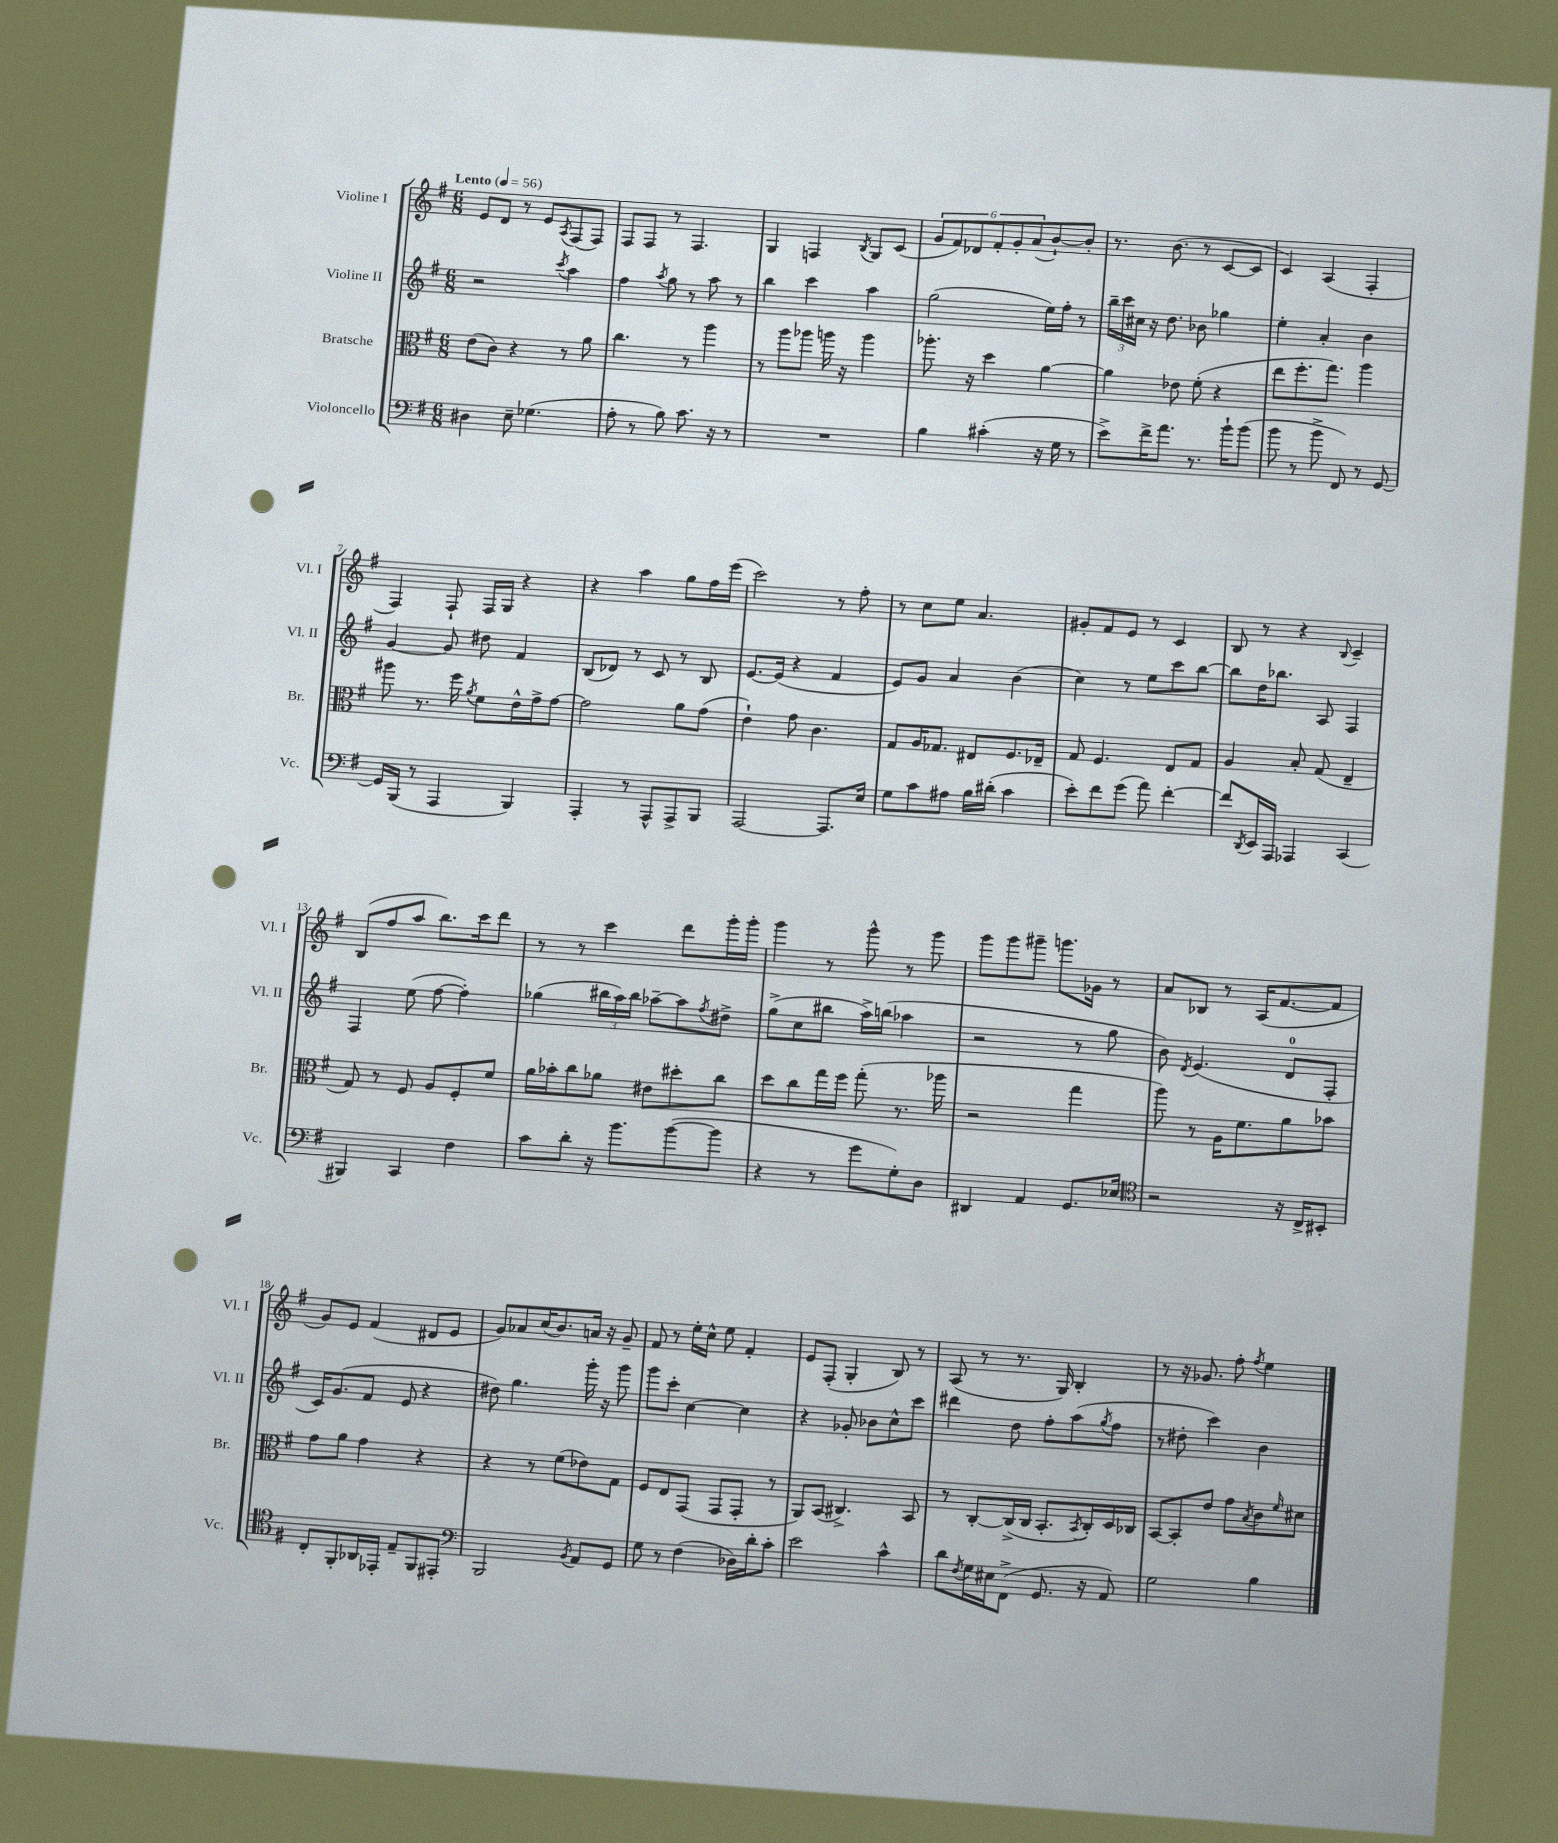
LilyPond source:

<<
\new StaffGroup <<
\new Staff = "s0" \with { instrumentName = "Violine I" shortInstrumentName = "Vl. I" } {
    \clef treble \key g \major \numericTimeSignature \time 6/8 \tempo "Lento" 4 = 56
    e'8 d'8 r8 e'8 \acciaccatura { a8 } fis8( fis8) |
    fis8 fis8 r8 fis4. |
    g4 f4 \acciaccatura { b8 } g8 c'8( |
    \tuplet 6/4 { g'8 fis'8) des'8 fis'8-. g'8-. a'8( } b'8~-!) b'8-. |
    r8. b'8.( r8 c'8~ c'8 |
    c'4) a4( fis4-. |
    fis4) fis8-! fis16 g16 r4 |
    r4 a''4 g''8 fis''16 e'''16( |
    c'''2) r8 fis''8-. |
    r8 c''8 e''8 a'4. |
    gis'8-. fis'8 e'8 r8 c'4 |
    b8 r8 r4 \appoggiatura { b8 } c'4-- |
    b8( fis''8 a''8 b''8.) c'''16 d'''8 |
    r8 r8 c'''4 d'''8 g'''16-. g'''16-. |
    g'''4 r8 g'''8-^ r8 g'''8 |
    g'''8 g'''8 gis'''8-- g'''8. ges'16 r8 |
    a'8 bes8 r8 a16( fis'8.~ fis'8 |
    g'8) e'8 fis'4( dis'8 e'8 |
    g'8) aes'8 c''16( b'8.) a'16 r16 g'8-- |
    fis'8 r8 e''16-. c''16-^ e''8 fis'4-. |
    e'8 fis8-.( g4-. b8) r8 |
    a8( r8 r8. g16) b4-. |
    r8 r16 ges'8. fis''8-. \acciaccatura { fis''8 } e''4 \bar "|." |
}
\new Staff = "s1" \with { instrumentName = "Violine II" shortInstrumentName = "Vl. II" } {
    \clef treble \key g \major \numericTimeSignature \time 6/8
    r2 \acciaccatura { c'''8 } a''4 |
    fis''4 \acciaccatura { a''8 } g''8 r8 a''8 r8 |
    b''4 c'''4 a''4 |
    g''2( e''16) fis''16-. r8 |
    \tuplet 3/2 { b''16-- c'''16 cis''16 } r16 d''8. bes'8 ges''4 |
    e''4-. a'4-. b'4 |
    g'4~ g'8 dis''8 fis'4 |
    b8( des'8) r8 c'8 r8 b8 |
    e'8.~ e'16( r4 fis'4 |
    e'8) g'8 a'4 b'4( |
    c''4) r8 e''8 c'''8 b''8~ |
    b''8 d''16 bes''8. a8 fis4 |
    fis4 e''8( fis''8~ fis''4-.) |
    ges''4( \tuplet 3/2 { bis''16 a''16) bis''16 } aes''8~-- aes''8 \acciaccatura { fis''8 } dis''8-> |
    g''8->( c''8 bis''8 a''16->) b''16( aes''4 |
    r2 r8 g''8 |
    b'8) \acciaccatura { d'8 } e'4.( d'8-0 fis8-. |
    c'16) g'8.( fis'8 e'8 r4 |
    dis''8) g''4. g'''16-. r16 g'''8 |
    g'''8 c'''8-. c''4~ c''4 |
    r4 ges'8-. bes'8 c''8-^ c'''8 |
    dis'''4 d''8 fis''8-. a''8( \acciaccatura { g''8 } fis''8 |
    r8 dis''8-. c'''4) b'4 \bar "|." |
}
\new Staff = "s2" \with { instrumentName = "Bratsche" shortInstrumentName = "Br." } {
    \clef alto \key g \major \numericTimeSignature \time 6/8
    e'8( c'8) r4 r8 a'8 |
    c''4. r8 a''4 |
    r8 a''8 aes''8 a''16 r16 a''4 |
    aes''8.-. r16 d''4 a'4~ |
    a'4 ees'8 fis'8-.( r4 |
    e''8 fis''8.-. g''8.) a''4 |
    ais''8 r8. fis''16 \acciaccatura { a'8 } fis'8 e'16-^ g'16-> g'8~ |
    g'2 a'8 g'8( |
    e'4-!) g'8 c'4. |
    g8 a16 ges8. eis8 fis8. ees16-- |
    g8 fis4. e8 g8 |
    a4 b8-. g8( e4-- |
    g8) r8 fis8 a8 fis8-. fis'8 |
    a'16 bes'16-. c''8 aes'8 eis'8 dis''8-. c''8 |
    d''8 c''8 g''16 fis''16 g''8-.( r8. aes''16 |
    r2 g''4 |
    a''8) r8 a16 fis'8. a'8 bes'8 |
    g'8 a'8 g'4 r4 |
    r4 r8 fis'8( ees'8) g8 |
    fis8 e8 g,8( g,8 g,8-. r8 |
    a,8) b,8( cis4.->) b,8 |
    r8 c8~-. c16->( c16 b,8.-. \acciaccatura { b,8 } c16-.) d16 ces16 |
    b,8~ b,8-. e'8 g'8 \acciaccatura { b8 } c'8 \grace { fis'16 } dis'8 \bar "|." |
}
\new Staff = "s3" \with { instrumentName = "Violoncello" shortInstrumentName = "Vc." } {
    \clef bass \key g \major \numericTimeSignature \time 6/8
    dis4 e8-- ges4.( |
    a8-. r8 b8) c'8. r16 r8 |
    R2. |
    b4 cis'4-.( r16 g16 r8 |
    e'8->) fis'16-> a'8. r8. b'16-! b'8( |
    b'8 r8 b'8-> fis,8) r8 g,8~ |
    g,16 b,,16( r8 a,,4 b,,4) |
    a,,4-. r8 a,,8-^ a,,8-> b,,8 |
    a,,2~ a,,8. e16 |
    g8 c'8 ais8 b16 dis'16-.( c'4 |
    e'8-.) fis'8 g'8( a'8) fis'4~-. |
    fis'8 \acciaccatura { d,8 } e,16 a,,16 aes,,4 c,4( |
    bis,,4) c,4 fis4 |
    c'8 d'8-. r16 b'8. b'8~( b'8 |
    r4 r8 g'8 g8-.) d8 |
    dis,4 a,4 g,8. ees16 |
    \clef tenor r2 r16 c16-> bis,8-. |
    c8-. fis,8-. aes,16 ees,16-. e8-- fis,8 eis,8-. |
    \clef bass b,,2 \acciaccatura { b,8 } a,8 g,8 |
    g8 r8 fis4( des16) d'16-. c'8-. |
    e'2 c'4-^ |
    d'8 \acciaccatura { fis8 } g16 eis16 fis,8->( g,8. r16 a,8) |
    g2 b4 \bar "|." |
}
>>
>>
